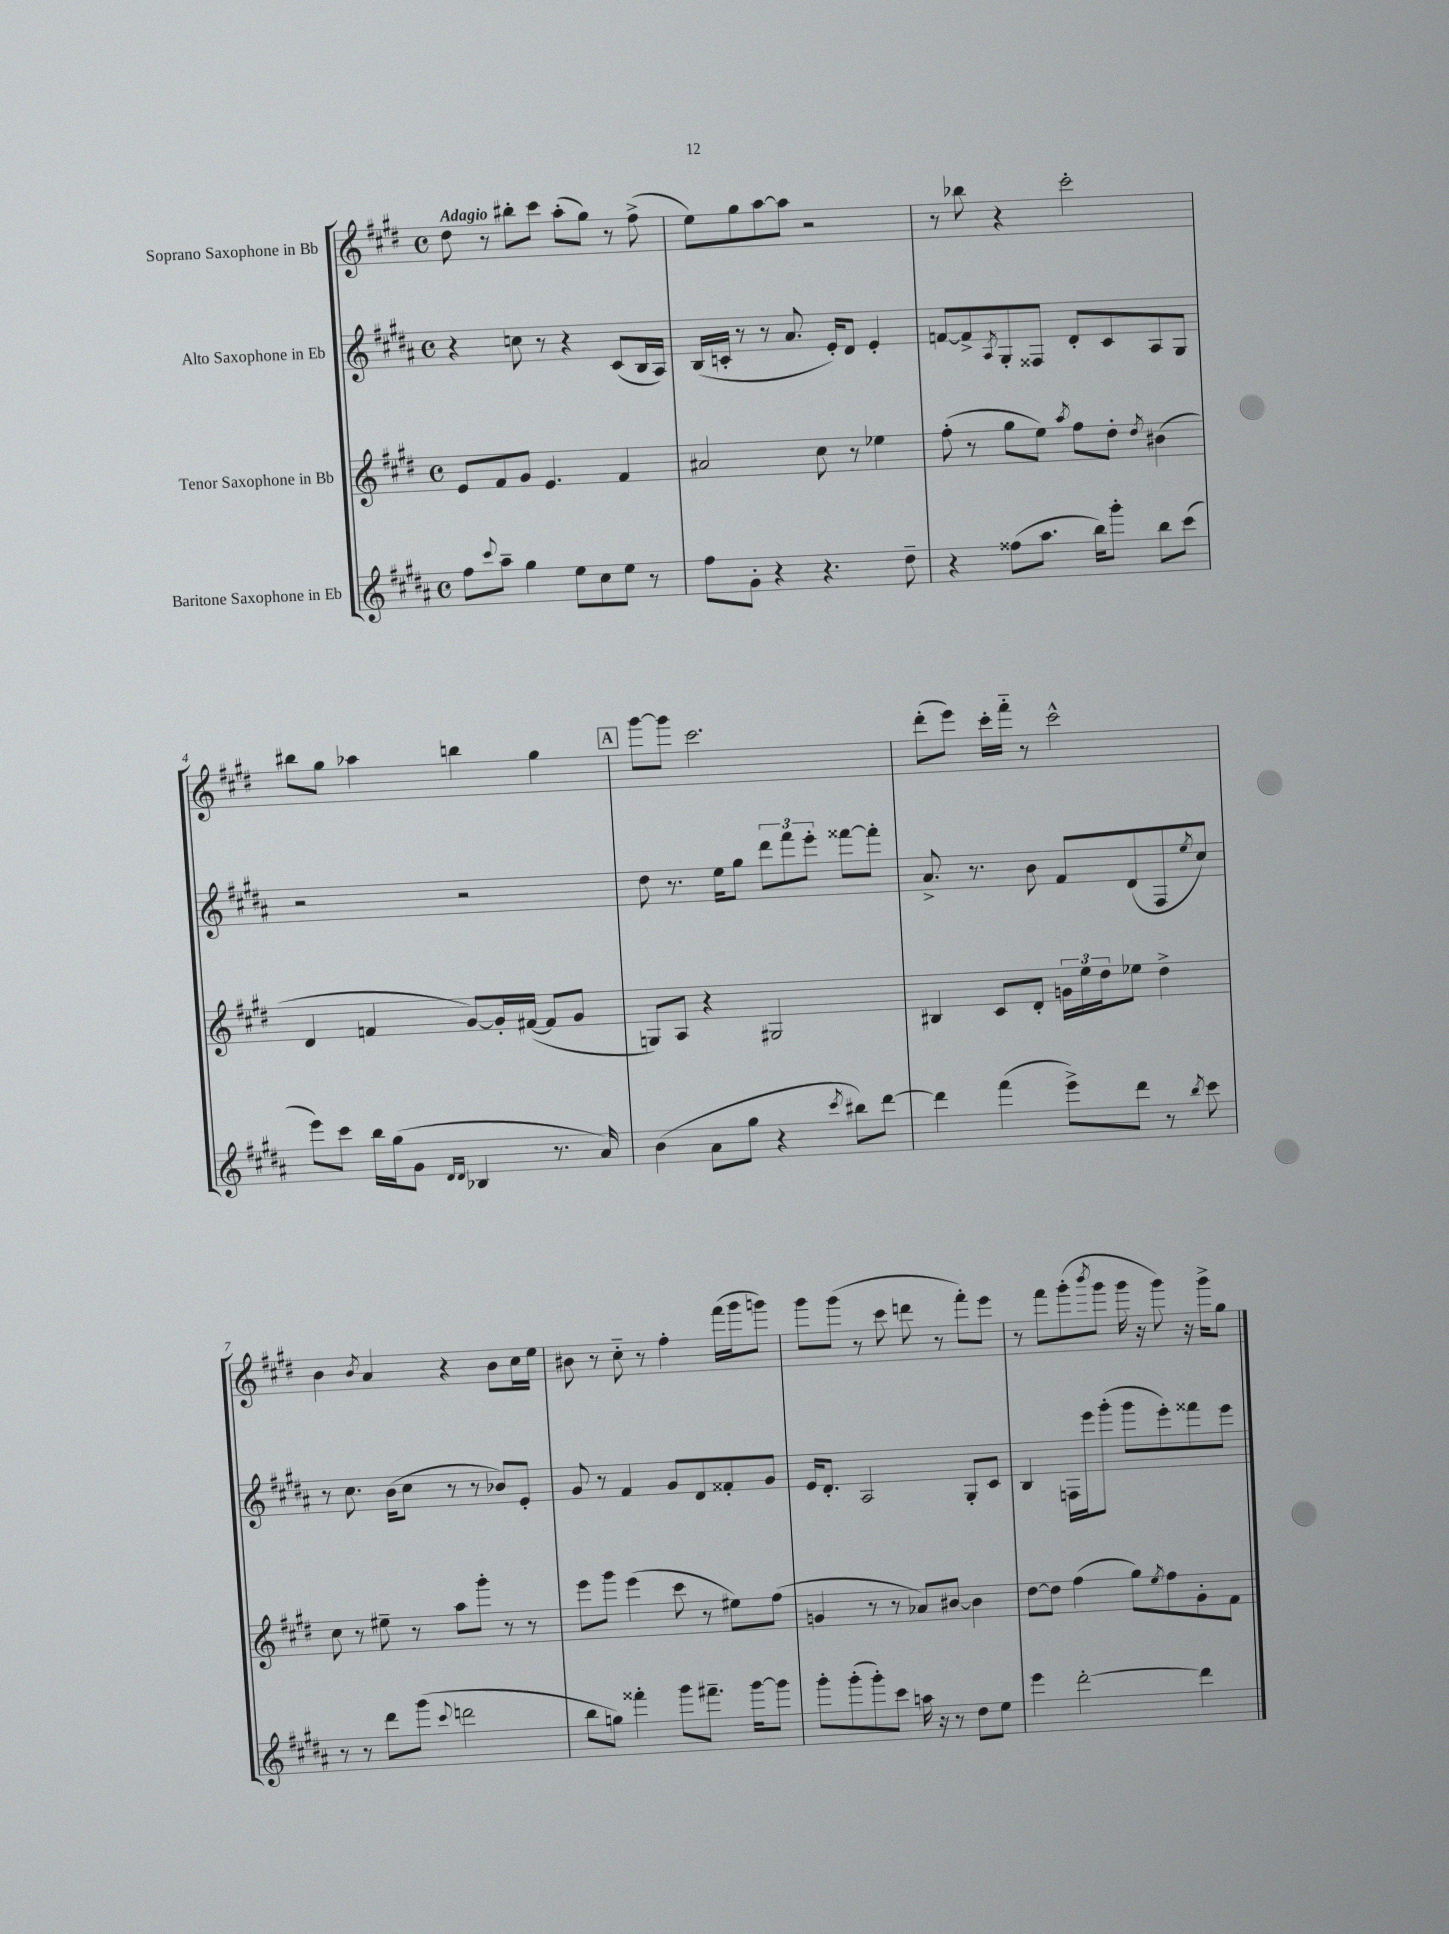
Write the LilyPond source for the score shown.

<<
\new StaffGroup <<
\new Staff = "s0" \with { instrumentName = "Soprano Saxophone in Bb" } {
    \clef treble \key e \major \defaultTimeSignature \time 4/4 \tempo "Adagio"
    dis''8 r8 bis''8-. cis'''8 a''8-.( gis''8) r8 fis''8->( |
    e''8) gis''8 a''8~ a''8 r2 |
    r8 bes''8 r4 cis'''2-. |
    bis''8 gis''8 aes''4 b''4 gis''4 |
    \mark \markup { \box "A" } gis'''8~ gis'''8 cis'''2. |
    dis'''8-.( e'''8) cis'''16-. fis'''16-_ r8 cis'''2-^ |
    b'4 \acciaccatura { b'8 } a'4 r4 b'8 cis''16 e''16 |
    bis'8 r8 cis''8-_ r8 fis''4-. fis'''16( gis'''16 g'''8) |
    gis'''8 gis'''8( r8 cis'''8 d'''8 r8 fis'''8-.) e'''8 |
    r8 fis'''8 gis'''8-.( \acciaccatura { b'''8 } gis'''8 gis'''16 r16 gis'''8) r16 gis'''16-> gis''8 \bar "|." |
}
\new Staff = "s1" \with { instrumentName = "Alto Saxophone in Eb" } {
    \clef treble \key b \major \defaultTimeSignature \time 4/4
    r4 c''8 r8 r4 cis'8( b16 ais16) |
    b16( c'16-. r8 r8 ais'8. e'16-.) dis'8 e'4-. |
    f'8~ f'8-> \acciaccatura { ais8 } gis8-. fisis8 dis'8-. cis'8 ais8 gis8 |
    r2 r2 |
    \mark \markup { \box "A" } dis''8 r8. e''16 gis''8 \tuplet 3/2 { dis'''8 fis'''8 e'''8-. } fisis'''8~ fisis'''8-. |
    ais'8.-> r8. b'8 fis'8 dis'8( fis8 \acciaccatura { e''8 } cis''8) |
    r8 cis''8. b'16( cis''8 r8 r8 bes'8) e'8-. |
    gis'8 r8 fis'4 gis'8 dis'8 fisis'8-. gis'8 |
    e'16 dis'8.-. ais2 gis8-. cis'8 |
    b4 f16 e'''16 gis'''8-.( gis'''8 e'''8-.) fisis'''8 e'''8 \bar "|." |
}
\new Staff = "s2" \with { instrumentName = "Tenor Saxophone in Bb" } {
    \clef treble \key e \major \defaultTimeSignature \time 4/4
    e'8 fis'8 gis'8 e'4. fis'4 |
    ais'2 cis''8 r8 ees''4 |
    fis''8-.( r8 gis''8 e''8) \acciaccatura { a''8 } fis''8 dis''8-. \acciaccatura { dis''8 } bis'4( |
    dis'4 f'4 gis'8~) gis'16-. fis'16~( fis'8 gis'8 |
    \mark \markup { \box "A" } g8) a8 r4 gis2 |
    bis4 cis'8 dis'8-. \tuplet 3/2 { g'16 e''16 dis''16 } ees''8 dis''4-> |
    cis''8 r8 eis''8-- r8 a''8 gis'''8-. r8 r8 |
    e'''8 gis'''8 e'''4( cis'''8 r8 eis''8) fis''8( |
    g'4 r8 r8 aes'8) bis'8~ bis'4 |
    dis''8~ dis''8 fis''4( gis''8) \acciaccatura { e''8 } fis''8 gis'8-. fis'8 \bar "|." |
}
\new Staff = "s3" \with { instrumentName = "Baritone Saxophone in Eb" } {
    \clef treble \key b \major \defaultTimeSignature \time 4/4
    fis''8 \appoggiatura { cis'''8 } ais''8-- gis''4 e''8 cis''8 e''8 r8 |
    fis''8 gis'8-. r4 r4. dis''8-- |
    r4 fisis''8( ais''8. b''16) gis'''8-. b''8 cis'''8( |
    e'''8) cis'''8 b''16 gis''16( gis'8 \grace { dis'16 dis'16 } bes4 r8. ais'16) |
    \mark \markup { \box "A" } b'4( ais'8 gis''8 r4 \acciaccatura { cis'''8 } bis''8) dis'''8~ |
    dis'''4 fis'''4( e'''8->) dis'''8 r8 \acciaccatura { b''8 } cis'''8 |
    r8 r8 dis'''8 gis'''8( \appoggiatura { cis'''8 } d'''2 |
    b''8 g''8) fisis'''4-. gis'''8 fis'''8.-- gis'''16~ gis'''8 |
    gis'''8-. gis'''8-.( gis'''8-.) cis'''8 a''16 r16 r8 dis''8 e''8 |
    e'''4 dis'''2~-. dis'''4 \bar "|." |
}
>>
>>
